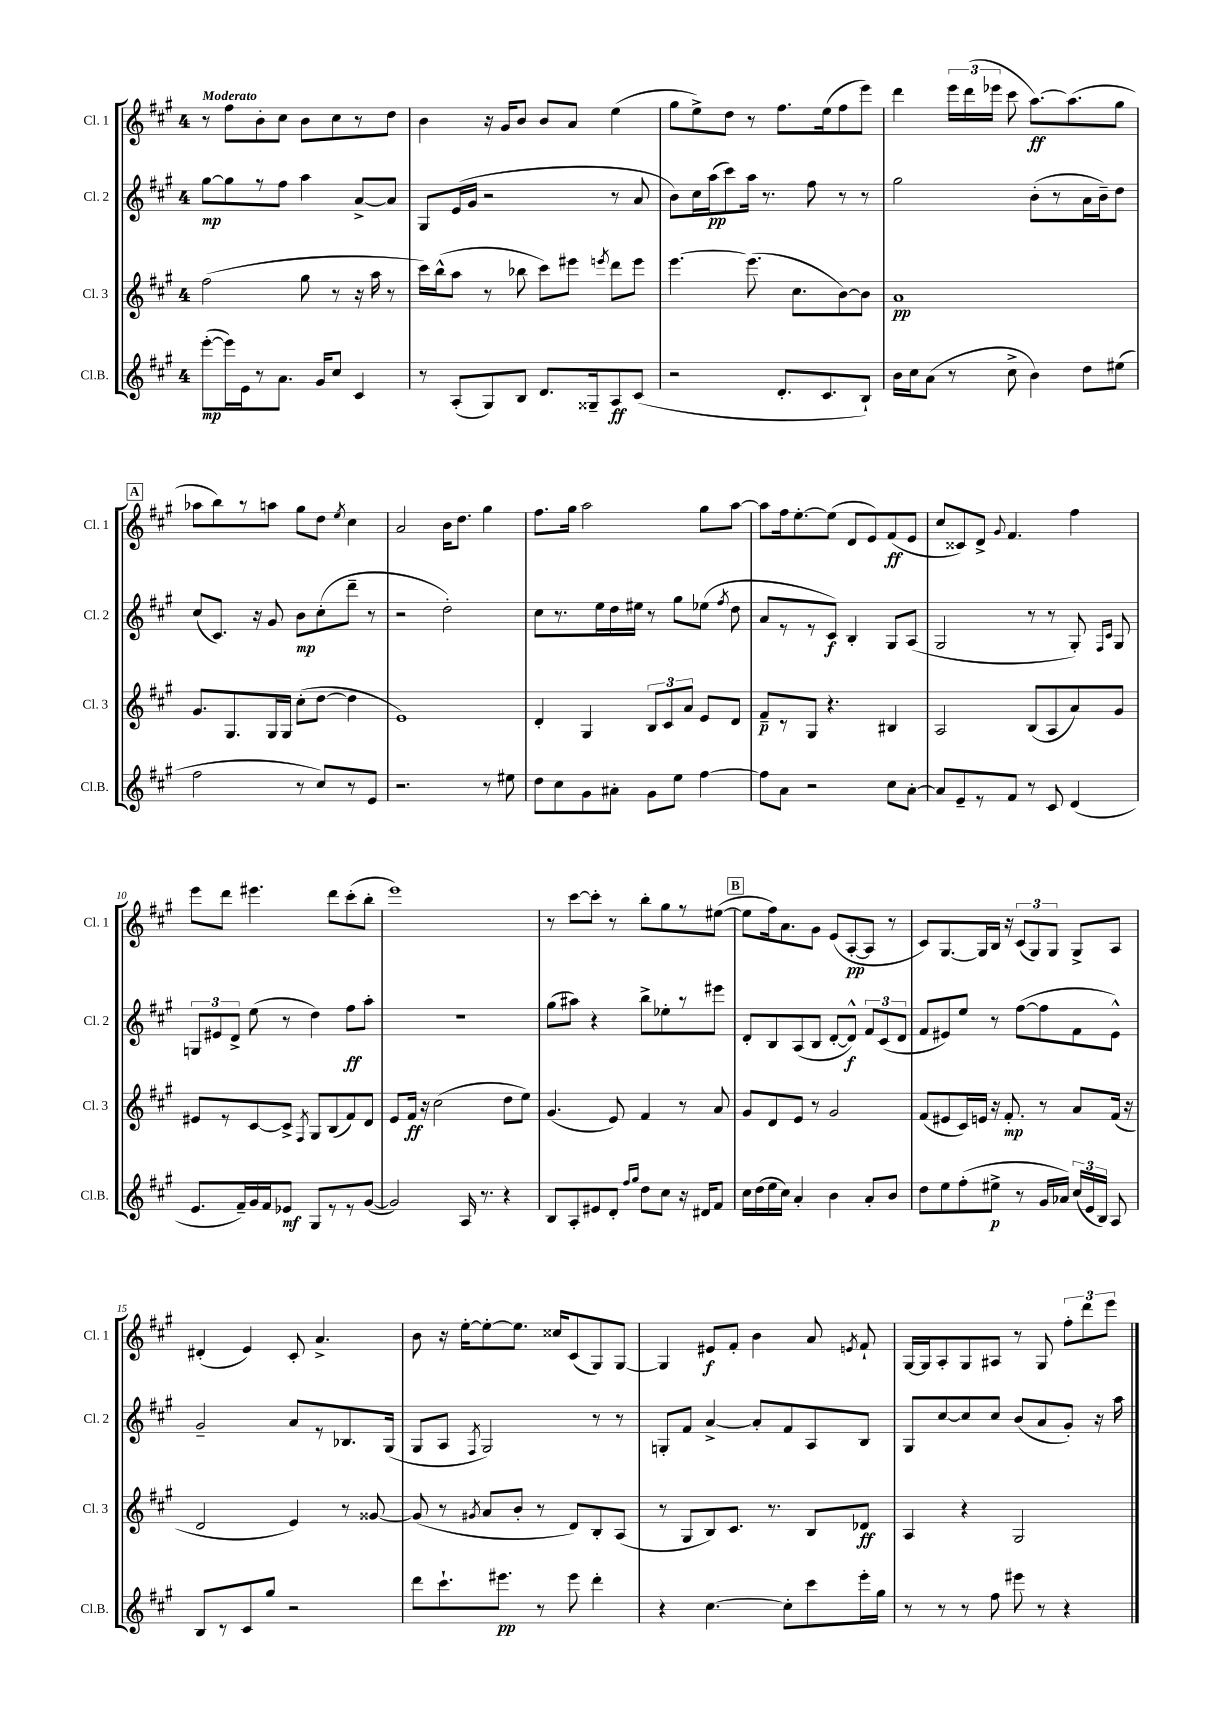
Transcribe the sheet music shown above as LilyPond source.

<<
\new StaffGroup <<
\new Staff = "s0" \with { instrumentName = "Cl. 1" shortInstrumentName = "Cl. 1" } {
    \clef treble \key a \major \once \override Staff.TimeSignature.style = #'single-digit \time 4/4 \tempo "Moderato"
    \autoBeamOff r8 fis''8[ b'8-. cis''8] b'8[ cis''8 r8 d''8] |
    b'4 r16 gis'16[ b'8] b'8[ a'8] e''4( |
    gis''8[ e''8->) d''8] r8 fis''8.[ e''16( fis''8 e'''8]) |
    d'''4 \tuplet 3/2 { e'''16[ d'''16( ees'''16] } cis'''8 a''8.[~\ff) a''8.( gis''8] |
    \mark \markup { \box "A" } aes''8[ b''8) r8 a''8] gis''8[ d''8] \acciaccatura { e''8 } cis''4 |
    a'2 b'16[ d''8.] gis''4 |
    fis''8.[ gis''16] a''2 gis''8[ a''8]~ |
    a''8[ fis''16 e''8.~-. e''8]( d'8[ e'8) fis'8\ff( e'8] |
    cis''8[ cisis'8) d'8]-> \appoggiatura { gis'8 } fis'4. fis''4 |
    e'''8[ d'''8] eis'''4. d'''8[ cis'''8-.( b''8]-. |
    e'''1) |
    r8 cis'''8[~ cis'''8]-. r8 b''8[-. gis''8 r8 eis''8]~( |
    \mark \markup { \box "B" } eis''8[ fis''16) a'8. gis'8] e'8[( a8~-.\pp a8] r8 |
    cis'8[) gis8.~ gis16 b16] r16 \tuplet 3/2 { cis'8[( gis8) gis8] } gis8[-> a8] |
    dis'4-.( e'4) cis'8-. a'4.-> |
    b'8 r16 e''16[~-. e''8~-. e''8.] cisis''16[ cis'8( gis8) gis8]~ |
    gis4 eis'8[\f fis'8]-. b'4 a'8 \acciaccatura { e'8 } fis'8-! |
    gis16[~ gis16 a8-. gis8 ais8] r8 gis8 \tuplet 3/2 { fis''8[-. d'''8 e'''8] } \bar "|." |
}
\new Staff = "s1" \with { instrumentName = "Cl. 2" shortInstrumentName = "Cl. 2" } {
    \clef treble \key a \major \once \override Staff.TimeSignature.style = #'single-digit \time 4/4
    \autoBeamOff gis''8[~\mp gis''8 r8 fis''8] a''4 a'8[~-> a'8] |
    gis8[ e'16( gis'16] r2 r8 a'8 |
    b'8[) cis''16 a''16\pp( cis'''8) a''16] r8. fis''8 r8 r8 |
    gis''2 b'8[-.( r8 a'16 b'16--) d''8] |
    \mark \markup { \box "A" } cis''8[( cis'8.]) r16 gis'8 b'8[\mp cis''8-.( d'''8]-- r8 |
    r2 d''2-.) |
    cis''8[ r8. e''16 d''16 eis''16] r8 gis''8[ ees''8]( \acciaccatura { fis''8 } d''8 |
    a'8[ r8 r8 cis'8]\f) b4-. gis8[ a8]( |
    gis2 r8 r8 gis8-.) \grace { fis16[ cis'16] } gis8 |
    \tuplet 3/2 { g8[ eis'8 d'8]-> } e''8( r8 d''4) fis''8[\ff a''8]-. |
    r1 |
    gis''8[( ais''8]) r4 b''8[-> ees''8-. r8 eis'''8] |
    \mark \markup { \box "B" } d'8[-. b8 a8( b8] d'8[~-. d'8]-^\f) \tuplet 3/2 { fis'8[ cis'8( d'8] } |
    fis'8[ eis'8) e''8] r8 fis''8[~( fis''8 fis'8 eis'8]-^) |
    gis'2-- a'8[ r8 bes8. gis16]( |
    gis8[ a8] \acciaccatura { fis8 } gis2) r8 r8 |
    g8[-. fis'8] a'4~-> a'8[-. fis'8 a8 b8] |
    gis8[ cis''8~ cis''8 cis''8] b'8[( a'8 gis'8]-.) r16 a''16 \bar "|." |
}
\new Staff = "s2" \with { instrumentName = "Cl. 3" shortInstrumentName = "Cl. 3" } {
    \clef treble \key a \major \once \override Staff.TimeSignature.style = #'single-digit \time 4/4
    \autoBeamOff fis''2( gis''8 r8 r16 a''16 r8 |
    cis'''16[) b''16-^( a''8] r8 bes''8 cis'''8[) eis'''8] \acciaccatura { e'''8 } d'''8[ e'''8] |
    e'''4.~ e'''8.( cis''8.[ b'8~) b'8] |
    a'1\pp |
    \mark \markup { \box "A" } gis'8.[ gis8. gis16 gis16] cis''8[-.( d''8]~ d''4 |
    e'1) |
    d'4-. gis4 \tuplet 3/2 { b8[ cis'8 a'8] } e'8[ d'8] |
    fis'8[--\p r8 gis8] r4. bis4 |
    a2 b8[( a8 a'8) gis'8] |
    eis'8[ r8 cis'8~ cis'8]-> \acciaccatura { fis8 } gis8[ b8( fis'8) d'8] |
    e'8[ fis'16]\ff r16 cis''2( d''8[ e''8]) |
    gis'4.( e'8) fis'4 r8 a'8 |
    \mark \markup { \box "B" } gis'8[ d'8 e'8] r8 gis'2 |
    fis'8[( eis'8 cis'16) e'16] r16 fis'8.-.\mp r8 a'8[ fis'16]( r16 |
    d'2 e'4) r8 gisis'8~ |
    gisis'8( r8 \acciaccatura { gis'8 } a'8[ b'8]-. r8 d'8[) b8-. a8]( |
    r8 gis8[ b8) cis'8.] r8. b8[ des'8]\ff |
    a4 r4 gis2 \bar "|." |
}
\new Staff = "s3" \with { instrumentName = "Cl.B." shortInstrumentName = "Cl.B." } {
    \clef treble \key a \major \once \override Staff.TimeSignature.style = #'single-digit \time 4/4
    \autoBeamOff e'''8[~-.\mp( e'''16) e'16 r8 a'8.] gis'16[ cis''8] cis'4 |
    r8 a8[-.( gis8) b8] d'8.[ gisis16-- a8\ff cis'8]( |
    r2 d'8.[-. cis'8. b8]-!) |
    b'16[ cis''16 a'8]( r8 cis''8-> b'4) d''8[ eis''8]( |
    \mark \markup { \box "A" } fis''2 r8 cis''8[) r8 e'8] |
    r2. r8 eis''8 |
    d''8[ cis''8 gis'8 ais'8]-. gis'8[ e''8] fis''4~ |
    fis''8[ a'8] r2 cis''8[ a'8]~-. |
    a'8[ e'8-- r8 fis'8] r8 cis'8 d'4( |
    e'8.[ fis'16--) gis'16 fis'16 ees'8]\mf gis8[ r8 r8 gis'8]~( |
    gis'2) a16 r8. r4 |
    b8[ a8-. eis'8 d'8]-. \grace { fis''16[ gis''16] } d''8[ cis''8] r16 dis'16[ fis'8] |
    \mark \markup { \box "B" } cis''16[ d''16( e''16 cis''16]) a'4-. b'4 a'8[-. b'8] |
    d''8[ e''8 fis''8-.( eis''8]->\p r8 gis'16[ aes'16]) \tuplet 3/2 { cis''16[( e'16 b16]) } a8 |
    b8[ r8 cis'8 gis''8] r2 |
    d'''8[ cis'''8.-! eis'''8.]\pp r8 eis'''8 d'''4-. |
    r4 cis''4.~ cis''8[-. cis'''8 e'''16-. gis''16] |
    r8 r8 r8 fis''8 eis'''8 r8 r4 \bar "|." |
}
>>
>>
